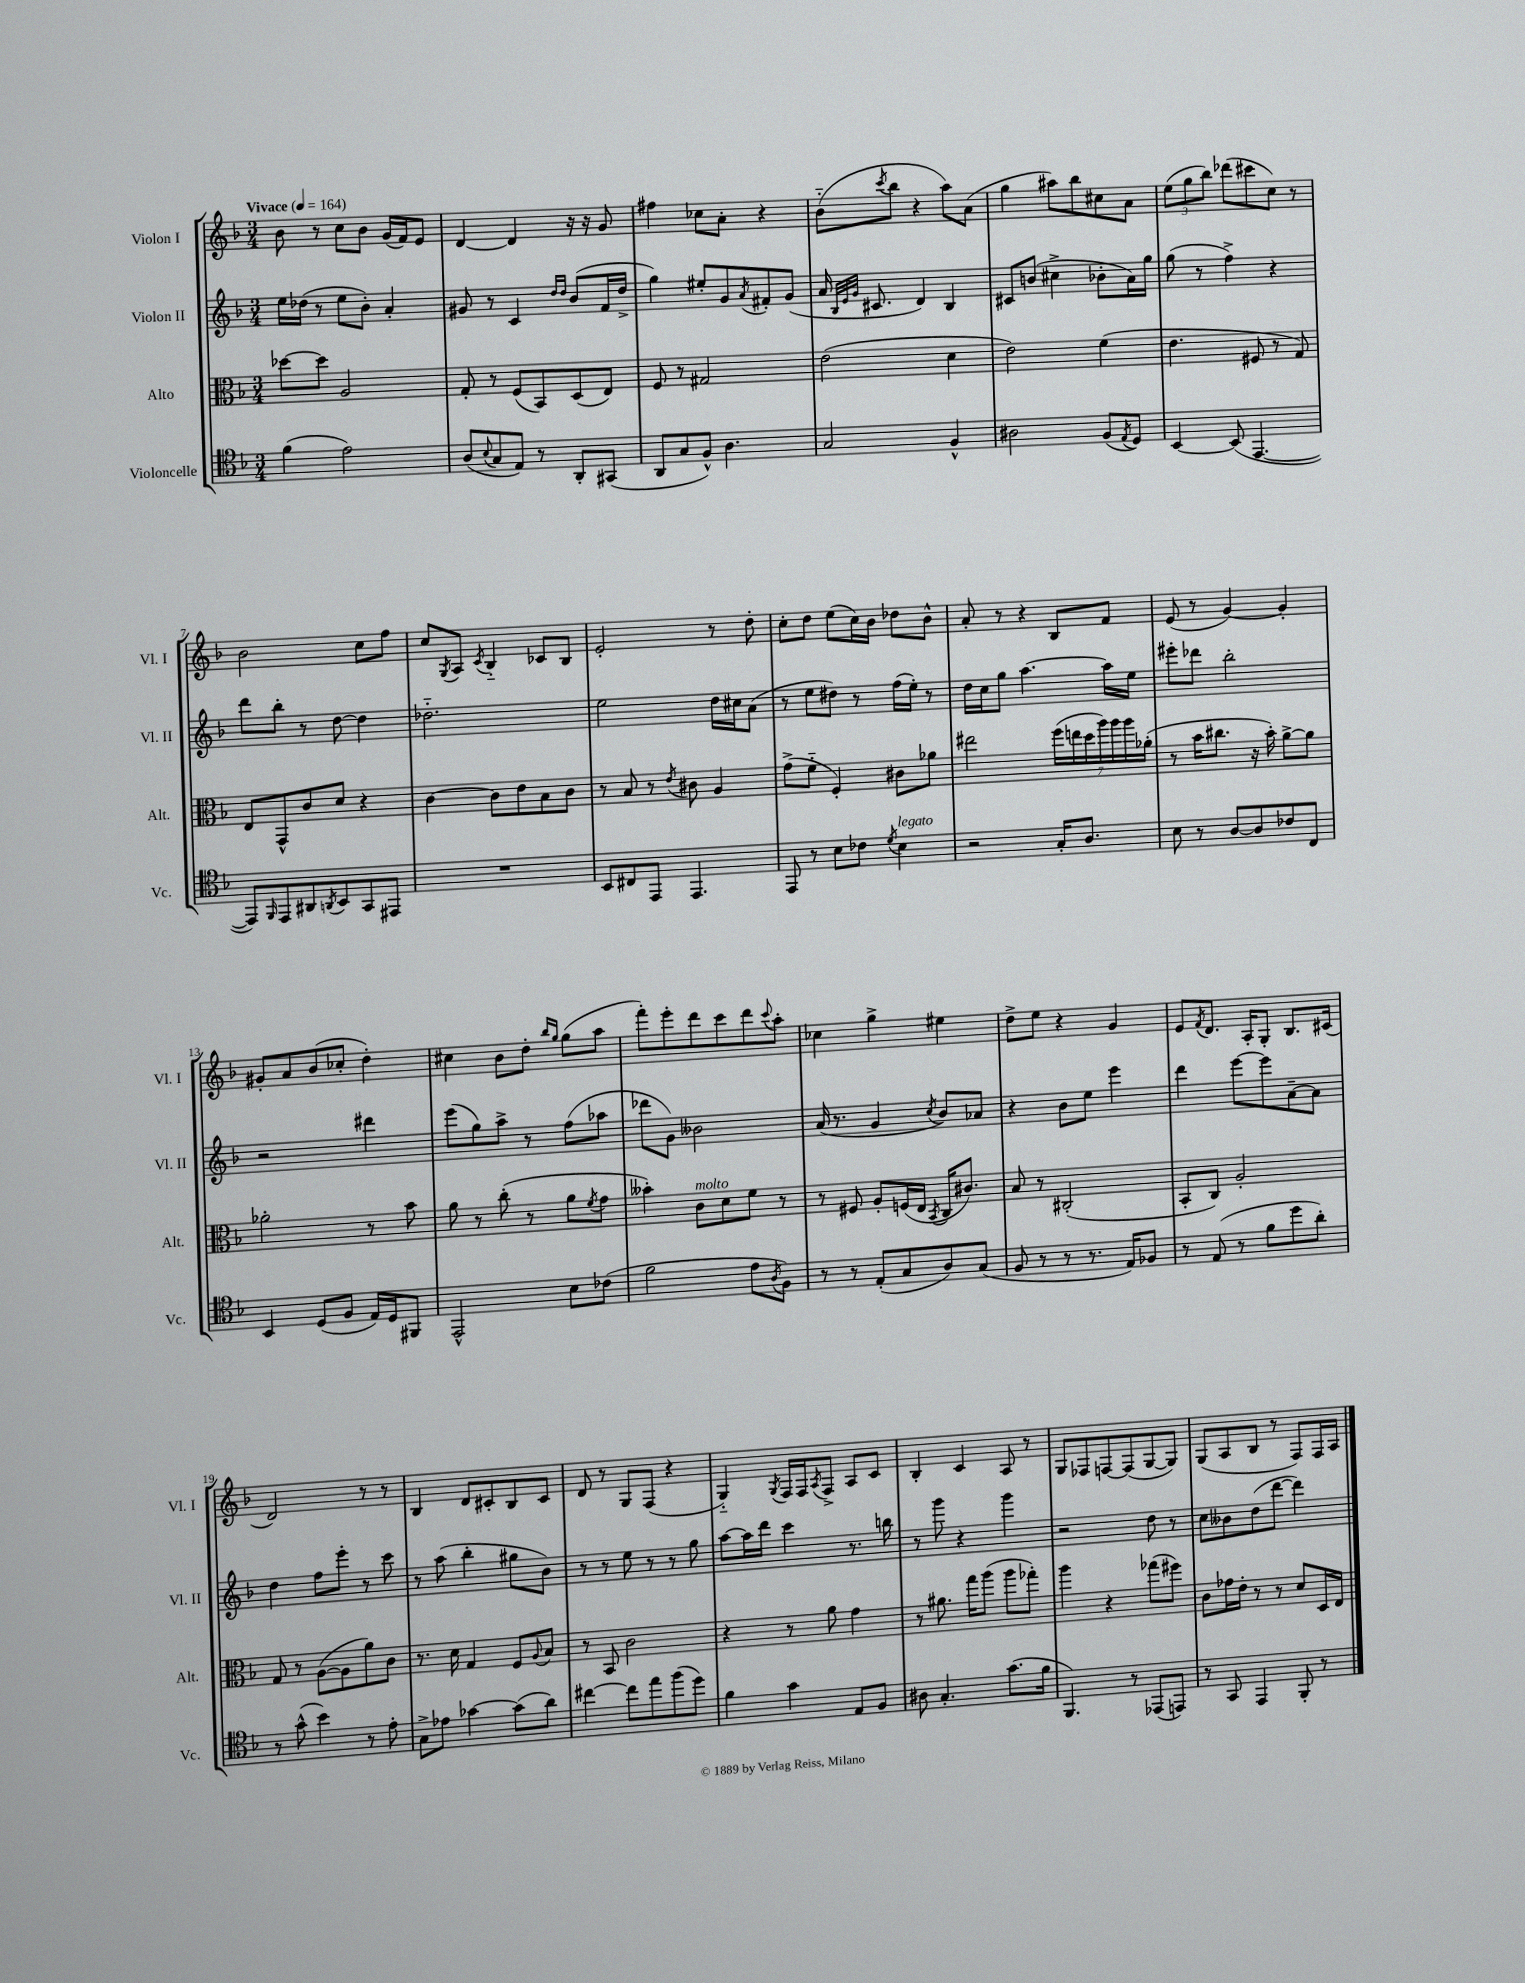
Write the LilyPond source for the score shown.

<<
\new StaffGroup <<
\new Staff = "s0" \with { instrumentName = "Violon I" shortInstrumentName = "Vl. I" } {
    \clef treble \key f \major \numericTimeSignature \time 3/4 \tempo "Vivace" 4 = 164
    bes'8 r8 c''8 bes'8 g'16( f'16) e'8 |
    d'4~ d'4 r16 r16 g'8 |
    fis''4 ces''8 a'8-. r4 |
    bes'8-_( \acciaccatura { c'''8 } bes''8 r4 a''8) a'8( |
    g''4 ais''8) bes''8 cis''8 a'8 |
    \tuplet 3/2 { e''8( g''8 bes''8) } des'''8( cis'''8 c''8) r8 |
    bes'2 c''8 f''8 |
    c''8 \acciaccatura { g8 } a8 \acciaccatura { c'8 } bes4-_ ces'8 bes8 |
    e'2-. r8 d''8-. |
    c''8-. d''8 e''8( c''16) bes'16 des''8 bes'8-^ |
    a'8-. r8 r4 bes8 f'8 |
    e'8( r8 g'4~) g'4-. |
    gis'8-. a'8 bes'8( ces''8-. d''4-.) |
    cis''4 bes'8 d''8-. \grace { bes''16 g''16 } g''8( a''8 |
    f'''8-.) e'''8-. d'''8 c'''8 d'''8 \appoggiatura { c'''8 } a''8-. |
    ces''4 g''4-> eis''4 |
    d''8-> e''8 r4 g'4 |
    e'8 \acciaccatura { f'8 } d'8. a16-. g8-. bes8. cis'16( |
    d'2) r8 r8 |
    bes4 d'8 cis'8-. bes8 cis'8 |
    d'8 r8 g8 f8( r4 |
    g4-_) \acciaccatura { g8 } f16 f16 \acciaccatura { a8 } f8-> a8 c'8 |
    bes4-. c'4 a8 r8 |
    g8 fes8 f8~ f8( g8~ g8) |
    g8( a8 bes8 r8 f8) f16 a16 \bar "|." |
}
\new Staff = "s1" \with { instrumentName = "Violon II" shortInstrumentName = "Vl. II" } {
    \clef treble \key f \major \numericTimeSignature \time 3/4
    e''16 des''16( r8 e''8 bes'8-.) a'4-. |
    gis'8 r8 c'4 \grace { d''16 d''16 } bes'8( f'16 d''16-> |
    g''4) eis''8-. g'8 \acciaccatura { a'8 } fis'8-. g'8( |
    a'16 \grace { bes32 e'32 g'32 } cis'8. d'4) bes4 |
    cis'8 b'8( cis''4-> bes'8-. a'16) g''16 |
    g''8( r8 f''4->) r4 |
    d'''8 bes''8-. r8 d''8~ d''4 |
    des''2.-_ |
    e''2 d''16 cis''16 a'8( |
    r8 e''8 dis''8) r8 f''16( e''16-.) r8 |
    d''16 c''16 g''8 a''4.~ a''16 e''16 |
    eis'''8-. des'''8 bes''2-. |
    r2 dis'''4 |
    e'''8( g''8) a''8-> r8 f''8( aes''8 |
    des'''8 g'8) beses'2 |
    a'16( r8. g'4 \acciaccatura { c''8 } bes'8) aes'8 |
    r4 bes'8 e''8 e'''4 |
    d'''4 e'''8~ e'''8 a'8~-- a'8 |
    d''4 f''8 e'''8-. r8 c'''8 |
    r8 a''8( bes''4-. gis''8 bes'8) |
    r8 r8 e''8 r8 r8 g''8 |
    a''8~ a''16 d'''16 c'''4 r8. b''16 |
    r8 g'''8 r4 g'''4 |
    r2 d''8 r8 |
    c''8 beses'8 d''8( d'''8~ d'''4) \bar "|." |
}
\new Staff = "s2" \with { instrumentName = "Alto" shortInstrumentName = "Alt." } {
    \clef alto \key f \major \numericTimeSignature \time 3/4
    des''8~ des''8 a2 |
    g8-. r8 f8( bes,8) d8( e8) |
    f8 r8 gis2 |
    e'2( d'4 |
    e'2) f'4( |
    e'4. fis8 r8 g8) |
    e8 g,8-^ c'8 d'8 r4 |
    c'4~ c'8 e'8 bes8 c'8 |
    r8 bes8 r8 \acciaccatura { e'8 } cis'8 a4 |
    g'8->( f'8-_ f4-.) cis'8 aes'8 |
    eis''2 \tuplet 7/4 { f''16( e''16 d''16 a''16) a''16 a''16 aes'16-.( } |
    r8 bes'16 cis''8. r16 bes'16-.) a'8~-> a'8 |
    aes'2-. r8 bes'8 |
    a'8 r8 c''8-.( r8 a'8 \acciaccatura { f'8 } g'8 |
    beses'4-.) c'8^\markup { \italic "molto" } d'8 f'8 r8 |
    r8 fis8 a8-. f16( e16 \acciaccatura { bes,8 } c16 cis'8.) |
    bes8 r8 cis2-.( |
    bes,8-. c8) a2-. |
    g8 r8 a8~( a8 a'8) c'8 |
    r8. d'16 g4 f8 \appoggiatura { a8 } bes8 |
    r8 bes,8 c'2 |
    r4 r8 a'8 g'4 |
    r8 ais'8. g''16 a''8( a''8 ges''8-.) |
    a''4 r4 ges''8( fis''8) |
    c'8 ges'16 e'16-. r8 r8 d'8 d16 e16 \bar "|." |
}
\new Staff = "s3" \with { instrumentName = "Violoncelle" shortInstrumentName = "Vc." } {
    \clef tenor \key f \major \numericTimeSignature \time 3/4
    f'4( e'2) |
    a8( \appoggiatura { bes8 } g8 e8) r8 a,8-. gis,8( |
    a,8 g8 f8-^) a4. |
    g2 f4-^ |
    ais2 f8( \acciaccatura { e8 } d8) |
    bes,4~ bes,8( e,4.~ |
    e,8) \grace { f,16 } e,8 ais,8 \acciaccatura { a,8 } bes,8 g,8 eis,8 |
    R2. |
    bes,8 cis8 e,8 e,4. |
    e,8 r8 bes8 ces'8 \acciaccatura { d'8 } bes4^\markup { \italic "legato" } |
    r2 g16-. a8. |
    bes8 r8 a8~ a8 ces'8 c8 |
    bes,4 d8( f8 e16) d16 fis,8 |
    e,2-^ bes8 ces'8( |
    f'2 e'8 \acciaccatura { a8 } f8) |
    r8 r8 e8-.( g8 a8) g8( |
    f8 r8 r8 r8. e16) fes8 |
    r8 e8( r8 f'8 d''8 a'8-.) |
    r8 g'8-^( bes'4) r8 e'8-. |
    g8-> ees'8 ges'4~ ges'8( a'8) |
    cis''4~ cis''8 e''8 f''8( d''8) |
    f'4 g'4 e8 f8 |
    ais8 g4.-. g'8.( f'16 |
    f,4.) r8 ees,8( e,8) |
    r8 g,8 e,4 f,8-. r8 \bar "|." |
}
>>
>>
